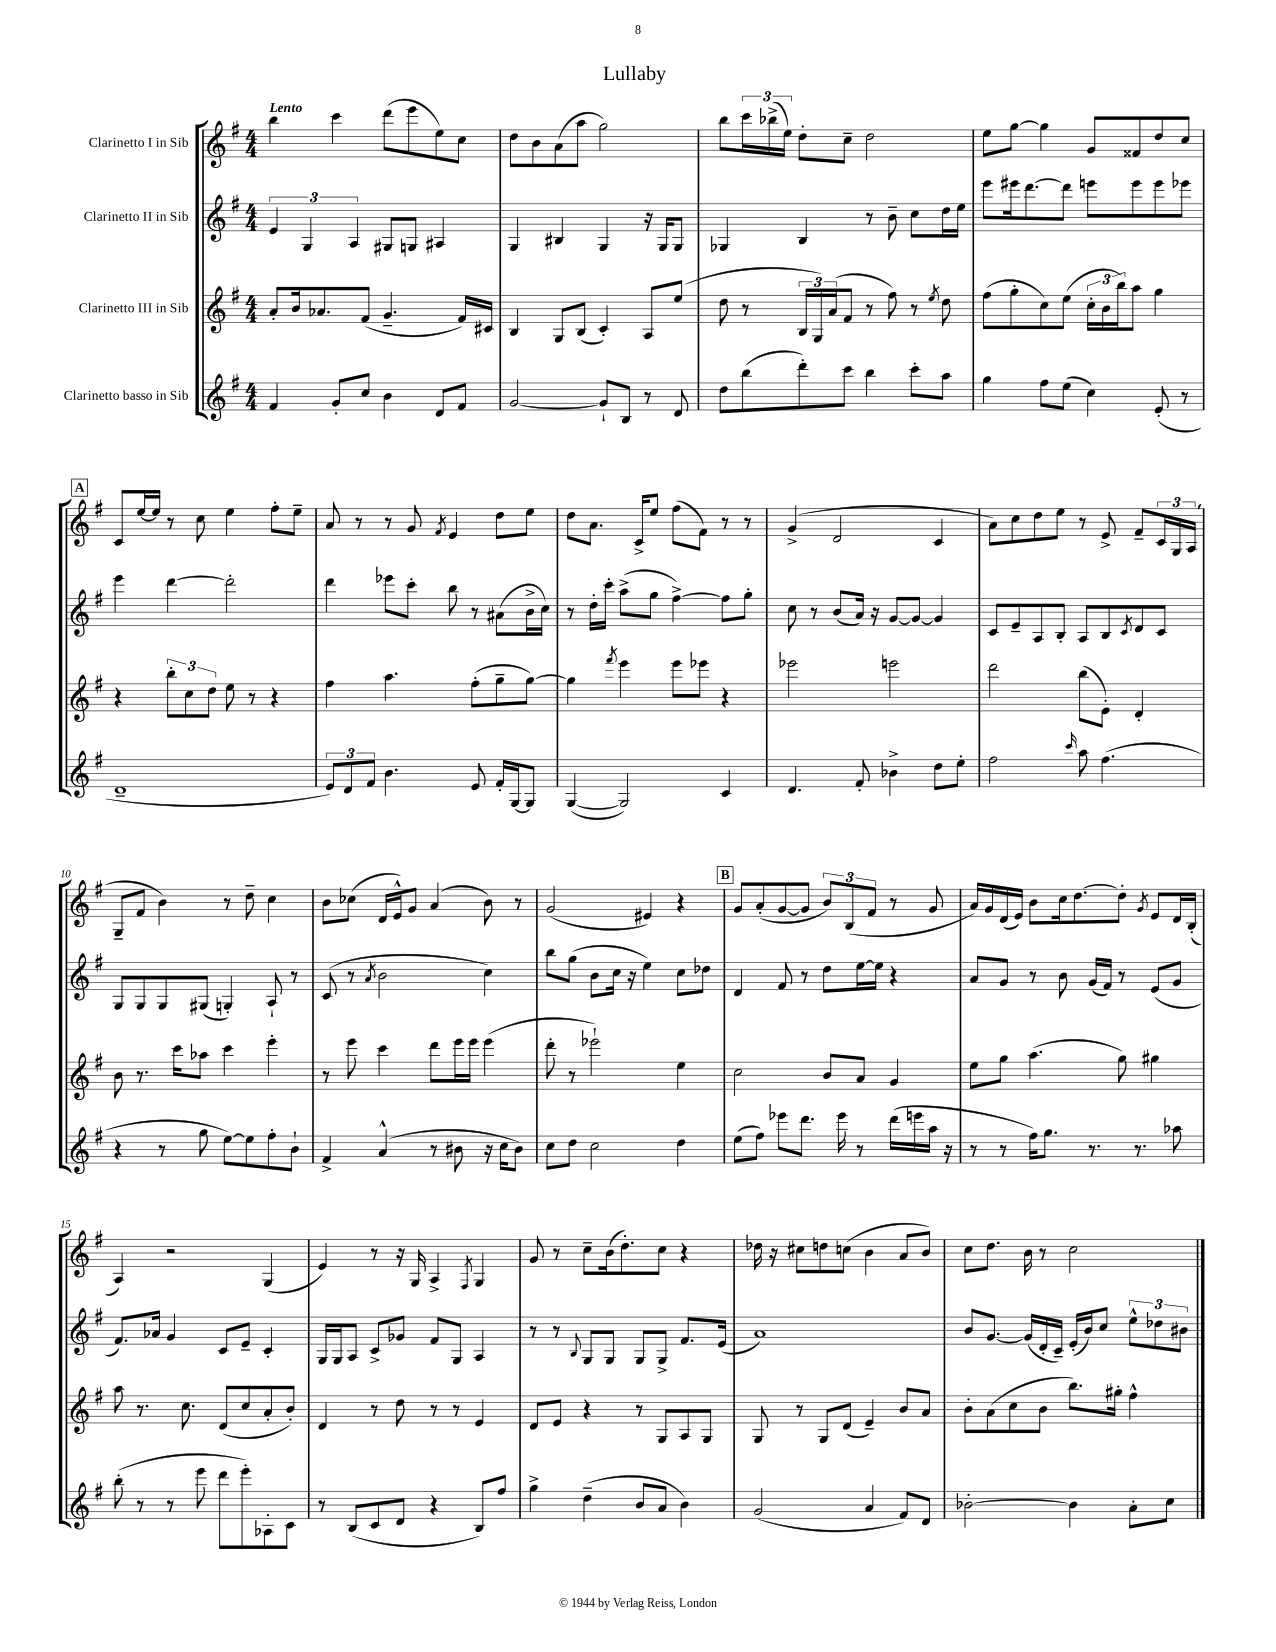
\header { title = "Lullaby" }
<<
\new StaffGroup <<
\new Staff = "s0" \with { instrumentName = "Clarinetto I in Sib" } {
    \clef treble \key g \major \numericTimeSignature \time 4/4 \tempo "Lento"
    b''4 c'''4 d'''8( e'''8 e''8) c''8 |
    d''8 b'8 a'8( a''8 g''2) |
    b''8 \tuplet 3/2 { c'''16 bes''16->( e''16) } d''8-. c''8-- d''2 |
    e''8 g''8~ g''4 g'8 fisis'8 d''8 c''8 |
    \mark \markup { \box "A" } c'8 e''16~ e''16 r8 c''8 e''4 fis''8-. e''8-- |
    a'8 r8 r8 g'8 \acciaccatura { fis'8 } e'4 d''8 e''8 |
    d''8 a'8. c'16-> e''8 fis''8( fis'8) r8 r8 |
    g'4->( d'2 c'4 |
    a'8) c''8 d''8 e''8 r8 e'8-> fis'8-- \tuplet 3/2 { c'16 g16 a16( } |
    g8-- fis'8 b'4) r8 d''8-- c''4 |
    b'8 ces''8( d'16 e'16-^) g'8 a'4( b'8) r8 |
    g'2( eis'4) r4 |
    \mark \markup { \box "B" } g'8 a'8-.( g'8~ g'8 \tuplet 3/2 { b'8) b8( fis'8 } r8 g'8 |
    a'16) g'16 d'16( e'16) b'8 c''16 d''8.~ d''8-. \acciaccatura { g'8 } e'8 d'16 b16-.( |
    a4) r2 g4( |
    e'4) r8 r16 g16 a4-> \acciaccatura { fis8 } g4 |
    g'8 r8 c''8-- b'16( d''8.-.) c''8 r4 |
    des''16 r16 cis''8 d''8 c''8( b'4 a'8 b'8) |
    c''8 d''8. b'16 r8 c''2 \bar "|." |
}
\new Staff = "s1" \with { instrumentName = "Clarinetto II in Sib" } {
    \clef treble \key g \major \numericTimeSignature \time 4/4
    \tuplet 3/2 { e'4 g4 a4 } gis8 g8 ais4 |
    g4 bis4 g4 r16 g16 g8 |
    ges4 b4 r8 b'8-- c''8 d''16 e''16 |
    e'''8 eis'''16 d'''8.~ d'''8 e'''8 e'''8 e'''8 ees'''8 |
    \mark \markup { \box "A" } e'''4 d'''4~ d'''2-. |
    d'''4 ees'''8 c'''8-. b''8 r8 ais'8( b'16-> c''16) |
    r8 d''16-. c'''16-. a''8->( g''8 fis''4~->) fis''8 g''8-. |
    c''8 r8 b'8( a'16) r16 g'8~ g'8~ g'4 |
    c'8 e'8-- a8 b8-. a8 b8 \acciaccatura { c'8 } d'8 c'8 |
    g8 g8 g8 gis8( g4-.) a8-! r8 |
    c'8( r8 \acciaccatura { a'8 } b'2 c''4) |
    b''8 g''8( b'8 c''16 r16 e''4) c''8 des''8 |
    \mark \markup { \box "B" } d'4 fis'8 r8 d''8 e''16~ e''16 r4 |
    a'8 g'8 r8 b'8 g'16( fis'16) r8 e'8( g'8 |
    fis'8.) aes'16 g'4 c'8 e'8-- c'4-. |
    g16 g16 a8 c'8-> ges'8 fis'8 g8 a4 |
    r8 r8 \appoggiatura { b8 } g8 g8 g8 g8-> fis'8. e'16( |
    a'1) |
    b'8 g'8.~ g'16( d'16-. c'16--) e'16-.( b'16) c''8 \tuplet 3/2 { e''8-^ des''8 bis'8 } \bar "|." |
}
\new Staff = "s2" \with { instrumentName = "Clarinetto III in Sib" } {
    \clef treble \key g \major \numericTimeSignature \time 4/4
    a'8-. b'16 aes'8. fis'8( g'4.-- fis'16) cis'16 |
    b4 g8 b8( c'4-.) a8 e''8( |
    d''8 r8 \tuplet 3/2 { b16 g16) a'16( } fis'8 r8 fis''8) r8 \acciaccatura { e''8 } d''8 |
    fis''8( g''8-. c''8) e''8( \tuplet 3/2 { c''16-. b'16 b''16) } a''8 g''4 |
    \mark \markup { \box "A" } r4 \tuplet 3/2 { b''8-. c''8 d''8 } e''8 r8 r4 |
    fis''4 a''4. fis''8-.( g''8-- g''8~) |
    g''4 \acciaccatura { fis'''8 } e'''4 e'''8 ees'''8 r4 |
    ees'''2 e'''2 |
    d'''2 b''8( e'8-.) d'4-. |
    b'8 r8. c'''16 aes''8 c'''4 e'''4-. |
    r8 e'''8 c'''4 d'''8 e'''16 e'''16 e'''4( |
    d'''8-. r8 ees'''2-!) e''4 |
    \mark \markup { \box "B" } c''2 b'8 a'8 g'4 |
    e''8 g''8 a''4.( g''8) gis''4 |
    a''8 r8. c''8. d'8( c''8 a'8-. b'8-.) |
    d'4 r8 d''8 r8 r8 e'4 |
    d'8 e'8 r4 r8 g8 a8 g8 |
    g8 r8 g8 d'8( e'4--) b'8 a'8 |
    b'8-. a'8( c''8 b'8 b''8.) gis''16-. fis''4-^ \bar "|." |
}
\new Staff = "s3" \with { instrumentName = "Clarinetto basso in Sib" } {
    \clef treble \key g \major \numericTimeSignature \time 4/4
    fis'4 g'8-. c''8 b'4 d'8 fis'8 |
    g'2~ g'8-! b8 r8 d'8 |
    d''8 b''8( d'''8-.) c'''8 b''4 c'''8-. a''8 |
    g''4 fis''8 e''8( c''4) e'8-.( r8 |
    \mark \markup { \box "A" } d'1-- |
    \tuplet 3/2 { e'8) d'8 fis'8 } b'4. e'8 fis'16-. g16~ g8 |
    g4~( g2) c'4 |
    d'4. fis'8-. bes'4-> d''8 e''8-. |
    fis''2 \grace { c'''16 } a''8 fis''4.( |
    r4 r8 g''8 e''8~) e''8 fis''8-. b'8-! |
    fis'4-> a'4-^( r8 bis'8 r16 c''16 bis'8) |
    c''8 d''8 c''2 d''4 |
    \mark \markup { \box "B" } e''8( fis''8) ees'''8 d'''8. ees'''16 r8 d'''16( e'''16 a''16 r16 |
    r8 r8 fis''16) g''8. r8. r8. aes''8 |
    b''8-.( r8 r8 e'''8 d'''8 e'''8-.) aes8-. c'8 |
    r8 b8( c'8 d'8 r4 b8) fis''8 |
    g''4-> d''4--( b'8 a'8 b'4) |
    g'2( a'4 fis'8) d'8 |
    bes'2~-. bes'4 a'8-. c''8 \bar "|." |
}
>>
>>
